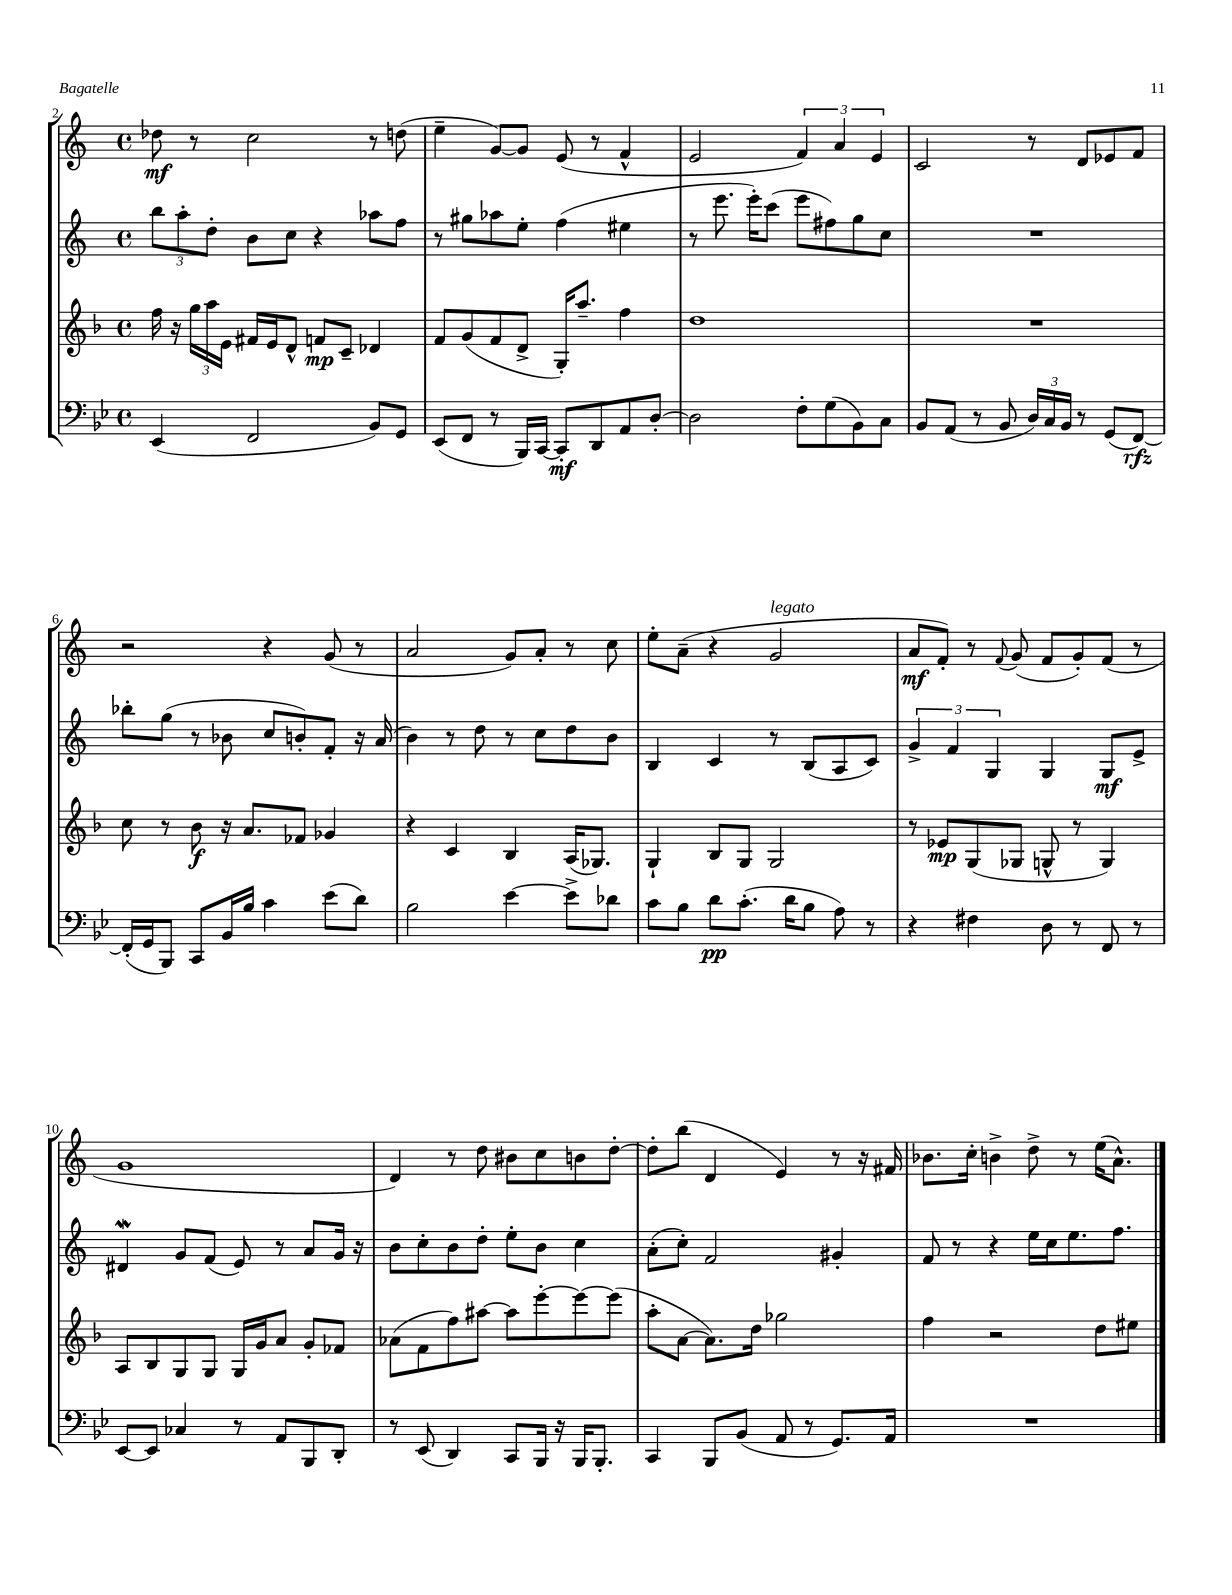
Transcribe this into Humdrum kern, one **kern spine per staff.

**kern	**kern	**kern	**kern
*staff4	*staff3	*staff2	*staff1
*clefF4	*clefG2	*clefG2	*clefG2
*k[b-e-]	*k[b-]	*k[]	*k[]
*M4/4	*M4/4	*M4/4	*M4/4
*met(c)	*met(c)	*met(c)	*met(c)
(4EE-/	16ff\	12bb\L	8dd-\
.	16r	.	.
.	.	12aa'\	.
.	24gg\LL	.	8r
.	24aa\	12dd'\J	.
.	24e\JJ	.	.
2FF/	16f#/LL	8b\L	2cc\
.	16e/J	.	.
.	8d^^/J	8cc\J	.
.	8f/L	4r	.
.	8c~/J	.	.
8BB-/L)	4d-/	8aa-\L	8r
8GG/J	.	8ff\J	(8dd\
=	=	=	=
(8EE-/L	8f/L	8r	4ee~\
8FF/J	(8g/	8gg#\L	.
8r	8f/	8aa-\	[8g/L)
16BBB-/LL)	8d^/J	8ee'\J	8g/]J
[16CC/JJ	.	.	.
8CC'/]L	16G'/LK)	(4ff\	(8e/
.	8.aa~/J	.	.
8DD/	.	.	8r
8AA/	4ff\	4ee#\	4f^^/
[8D'/J	.	.	.
=	=	=	=
2D\]	1dd	8r	2e/
.	.	8.eee\	.
.	.	16eee'\LK)	.
.	.	(8ccc\J	.
8F'\L	.	8eee\L	6f/)
(8G\	.	8ff#\)	.
.	.	.	6a/
8BB-\)	.	8gg\	.
.	.	.	6e/
8C\J	.	8cc\J	.
=	=	=	=
8BB-/L	1r	1r	2c/
(8AA/J	.	.	.
8r	.	.	.
8BB-/	.	.	.
24D/LL)	.	.	8r
24C/	.	.	.
24BB-/JJ	.	.	.
8r	.	.	8d/L
(8GG/L	.	.	8e-/
[8FF/J)	.	.	8f/J
=	=	=	=
(16FF'/]LL	8cc\	8bb-'\L	2r
16GG/J	.	.	.
8BBB-/J)	8r	(8gg\J	.
8CC/L	8b-\	8r	.
16BB-/L	16r	8b-\	.
16B-/JJ	8.a/L	.	.
4c\	.	8cc/L	4r
.	8f-/J	8b'/)	.
(8e-\L	4g-/	8f'/J	(8g/
8d\J)	.	16r	8r
.	.	(16a/	.
=	=	=	=
2B-\	4r	4b\)	2a/
.	4c/	8r	.
.	.	8dd\	.
[4e-\	4B-/	8r	8g/L)
.	.	8cc\L	8a'/J
8e-^\]L	(16A/LK	8dd\	8r
.	8.G-/J)	.	.
8d-\J	.	8b\J	8cc\
=	=	=	=
8c\L	4G`/	4B/	8ee'\L
8B-\J	.	.	(8a~\J
8d\L	8B-/L	4c/	4r
(8.c'\J	8G/J	.	.
.	2G/	8r	2g/
16d\LK	.	.	.
8B-\J	.	(8B/L	.
8A\)	.	8A/	.
8r	.	8c/J)	.
=	=	=	=
4r	8r	6g^/	8a/L
.	8e-/L	.	8f'/J)
.	.	6f/	.
4F#\	(8G/	.	8r
.	.	6G/	.
.	.	.	8qqf/
.	8G-/J	.	(8g/
8D\	8G^^/	4G/	8f/L
8r	8r	.	8g'/)
8FF/	4G/)	8G/L	(8f/J
8r	.	8e^/J	8r
=	=	=	=
[8EE-/L	8A/L	4d#/	1g
8EE-/]J	8B-/	.	.
4C-/	8G/	8g/L	.
.	8G/J	(8f/J	.
8r	16G/LL	8e/)	.
.	16g/J	.	.
8AA/L	8a/J	8r	.
8BBB-/	8g'/L	8a/L	.
8DD'/J	8f-/J	16g/Jk	.
.	.	16r	.
=	=	=	=
8r	(8a-\L	8b\L	4d/)
(8EE-/	8f\	8cc'\	.
4DD/)	8ff\)	8b\	8r
.	[8aa#\J	8dd'\J	8dd\
8CC/L	8aa#\]L	8ee'\L	8b#\L
16BBB-/Jk	[8eee'\	8b\J	8cc\
16r	.	.	.
16BBB-/LK	8eee\_	4cc\	8b\
8.BBB-'/J	.	.	.
.	(8eee\]J	.	[8dd'\J
=	=	=	=
4CC/	8aa'\L	(8a'\L	8dd'\]L
.	[8a\J	8cc'\J)	(8bb\J
8BBB-/L	8.a\]L)	2f/	4d/
(8BB-/J	.	.	.
.	16dd\Jk	.	.
8AA/	2gg-\	.	4e/)
8r	.	.	.
8.GG/L)	.	4g#'/	8r
.	.	.	16r
16AA/Jk	.	.	16f#/
=	=	=	=
1r	4ff\	8f/	8.b-\L
.	.	8r	.
.	.	.	16cc'\Jk
.	2r	4r	4b^\
.	.	16ee\LL	8dd^\
.	.	16cc\J	.
.	.	8.ee\	8r
.	8dd\L	.	(16ee\LK
.	.	8.ff\J	8.a^^\J)
.	8ee#\J	.	.
==	==	==	==
*-	*-	*-	*-
